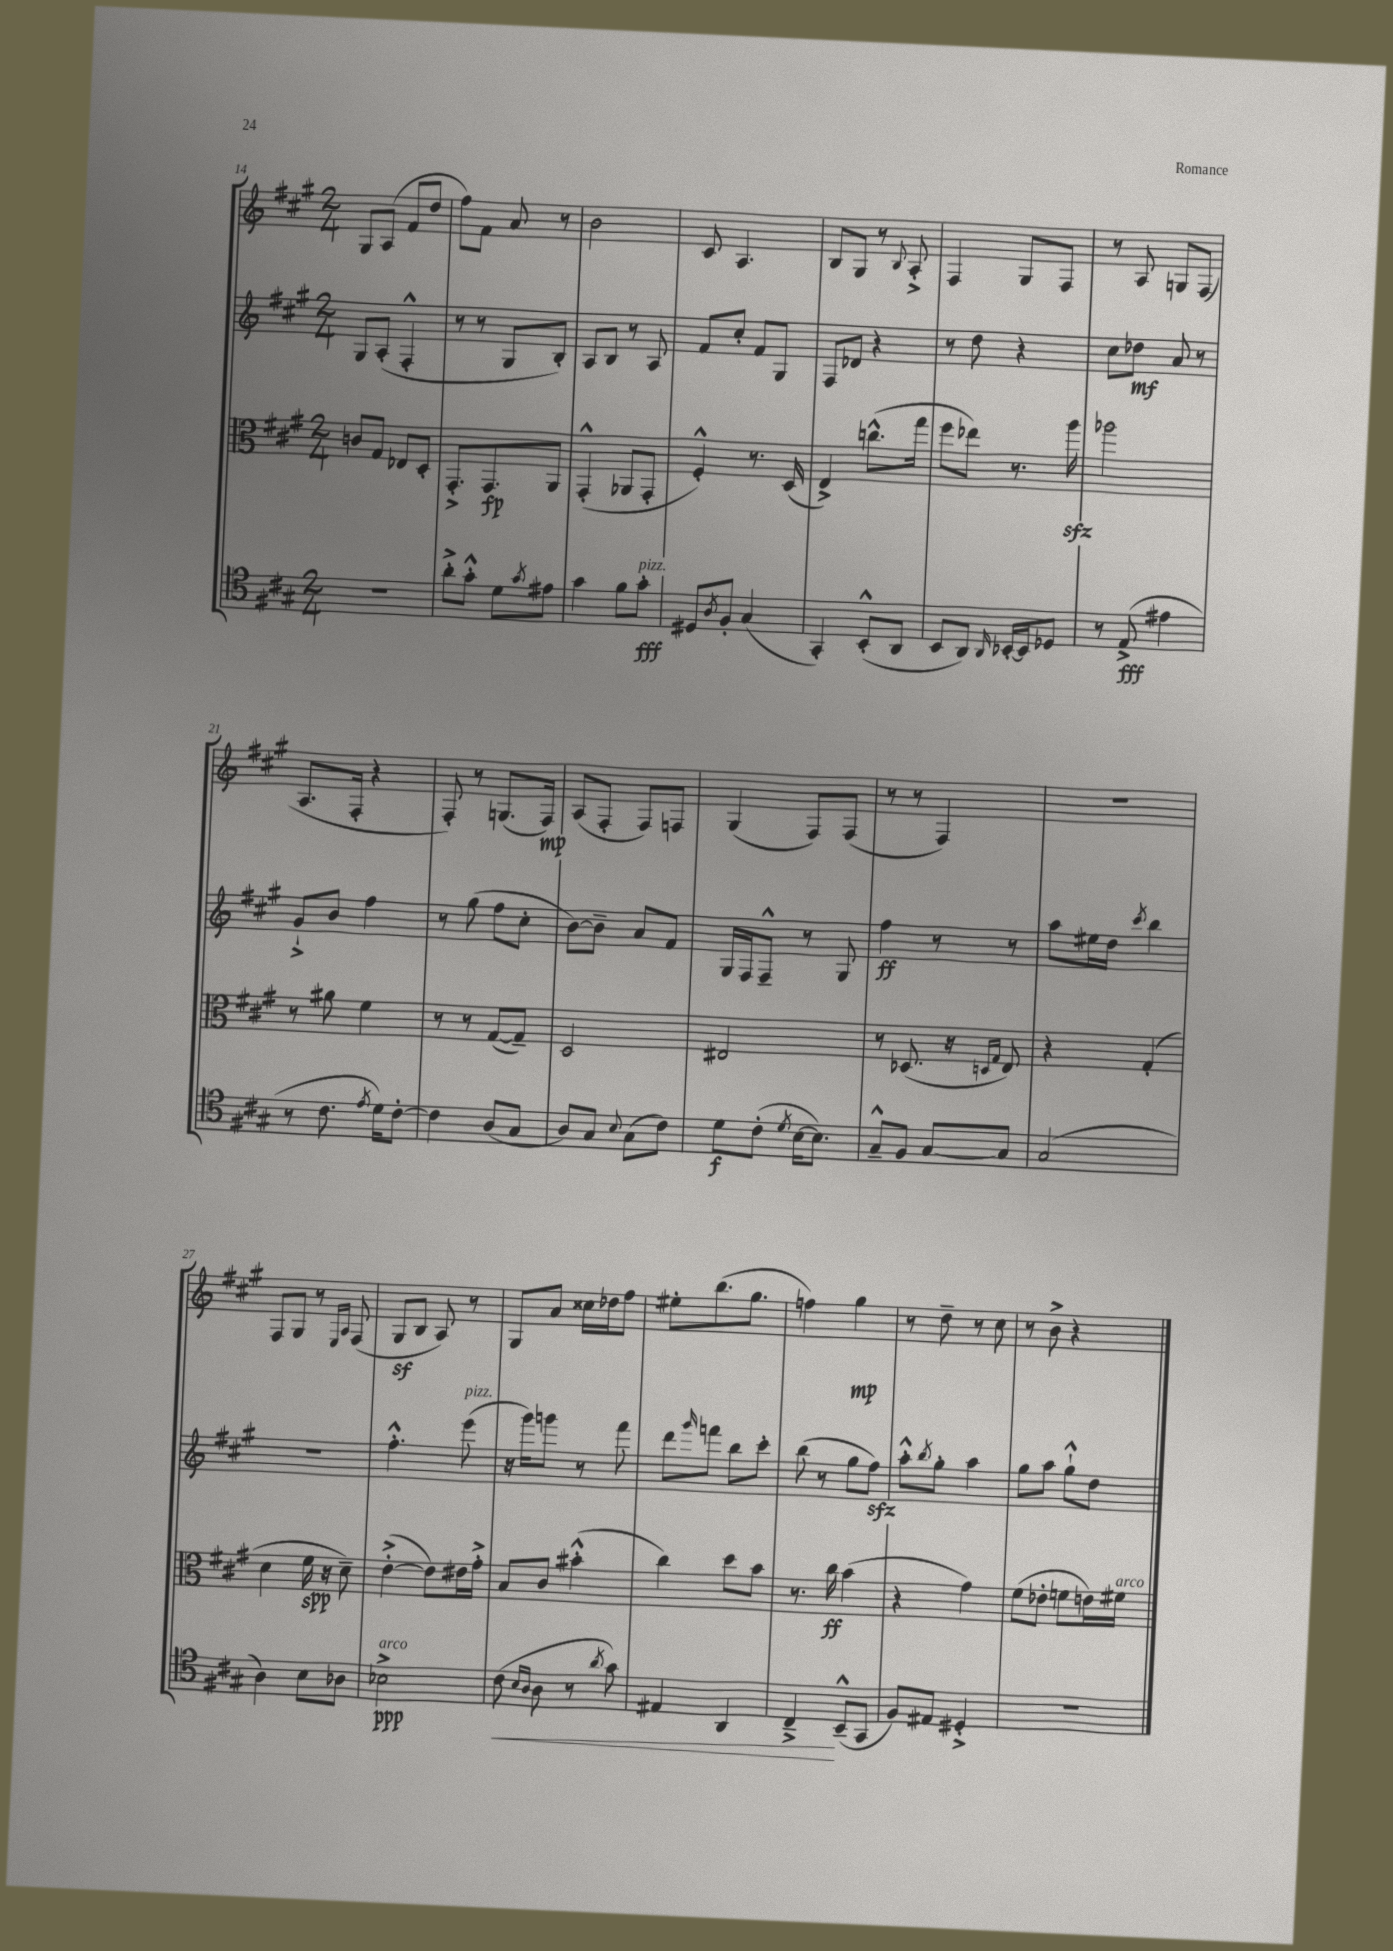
<<
\new StaffGroup <<
\new Staff = "s0" {
    \clef treble \key a \major \numericTimeSignature \time 2/4
    gis8 a8( fis'8 d''8 |
    fis''8) fis'8 a'8 r8 |
    b'2 |
    cis'8 a4. |
    b8 gis8 r8 \appoggiatura { b8 } a8-.-> |
    fis4 gis8 fis8 |
    r8 a8 g8 fis8( |
    a8. fis16-. r4 |
    fis8-.) r8 g8.( fis16\mp) |
    a8( fis8-. fis8) f8 |
    gis4( fis8) fis8( |
    r8 r8 fis4) |
    R2 |
    fis8 gis8 r8 \grace { e16 a16 } fis8( |
    gis8\sf b8 a8) r8 |
    gis8 a'8 cisis''16 des''16 fis''8 |
    eis''8-. b''8.( gis''8. |
    f''4) gis''4\mp |
    r8 d''8-- r8 cis''8 |
    r8 b'8-> r4 \bar "|." |
}
\new Staff = "s1" {
    \clef treble \key a \major \numericTimeSignature \time 2/4
    gis8 a8-.( fis4-.-^ |
    r8 r8 gis8 b8-.) |
    a8 b8 r8 a8 |
    fis'8 cis''8-. fis'8 gis8 |
    fis8 des'8 r4 |
    r8 d''8 r4 |
    cis''8 des''8\mf a'8 r8 |
    gis'8-!-> b'8 fis''4 |
    r8 gis''8( fis''8 cis''8-. |
    b'8~) b'8-- a'8 fis'8 |
    gis16 fis16 fis8---^ r8 gis8 |
    fis''4\ff r8 r8 |
    a''8 eis''16 d''16 \acciaccatura { cis'''8 } b''4 |
    R2 |
    fis''4.-.-^ e'''8^\markup { \italic "pizz." }( |
    r16 gis'''16) g'''8 r8 fis'''8 |
    d'''8 \grace { gis'''16 } f'''8 b''8 cis'''8-. |
    b''8( r8 gis''8 fis''8\sfz) |
    a''8-.-^ \acciaccatura { b''8 } gis''8-. a''4 |
    gis''8 a''8 gis''8-!-^ d''8 \bar "|." |
}
\new Staff = "s2" {
    \clef alto \key a \major \numericTimeSignature \time 2/4
    c'8 gis8 ees8 d8-. |
    gis,8.-.-> gis,8.\fp a,8 |
    gis,4-.-^( aes,8 gis,8-. |
    fis4-.-^) r8. d16( |
    e4->) c''8.-^( gis''16 |
    fis''8 ees''8) r8. a''16\sfz |
    aes''2 |
    r8 ais'8 fis'4 |
    r8 r8 gis8~( gis8--) |
    d2 |
    eis2 |
    r8 des8.( r16 \grace { d16 gis16 } e8) |
    r4 gis4-.( |
    d'4 fis'16\spp r16 d'8--) |
    e'4~-.->( e'8) eis'16 gis'16-.-> |
    b8 cis'8 bis'4-.-^( |
    cis''4) d''8 b'8 |
    r8. cis''16\ff b'4( |
    r4 gis'4) |
    fis'8( ees'8-. f'8 e'16) fis'16^\markup { \italic "arco" } \bar "|." |
}
\new Staff = "s3" {
    \clef tenor \key a \major \numericTimeSignature \time 2/4
    R2 |
    a'8-.-> gis'8-.-^ d'8 \acciaccatura { gis'8 } eis'8 |
    gis'4 fis'8 gis'8-.\fff^\markup { \italic "pizz." } |
    dis8 \acciaccatura { a8 } fis8-. gis4( |
    gis,4-.) b,8-.-^( a,8 |
    b,8 a,8) \grace { a,16 } bes,16~-. bes,16 des8 |
    r8 e8->\fff( eis'4 |
    r8 cis'8. \acciaccatura { e'8 } d'16) cis'8~-. |
    cis'4 a8( gis8 |
    a8) gis8 \appoggiatura { b8 } gis8( cis'8) |
    d'8\f cis'8-.( \acciaccatura { d'8 } b16~ b8.) |
    gis8---^ fis8 gis8~ gis8 |
    gis2( |
    a4) b8 aes8 |
    bes2->\ppp^\markup { \italic "arco" } |
    cis'8\<( \grace { b16 a16 } a8 r8 \acciaccatura { a'8 } gis'8) |
    eis4 a,4 |
    cis4--->\! b,8---^( gis,8 |
    fis8) eis8 dis4-.-> |
    R2 \bar "|." |
}
>>
>>
\layout { \context { \Score currentBarNumber = #14 } }
